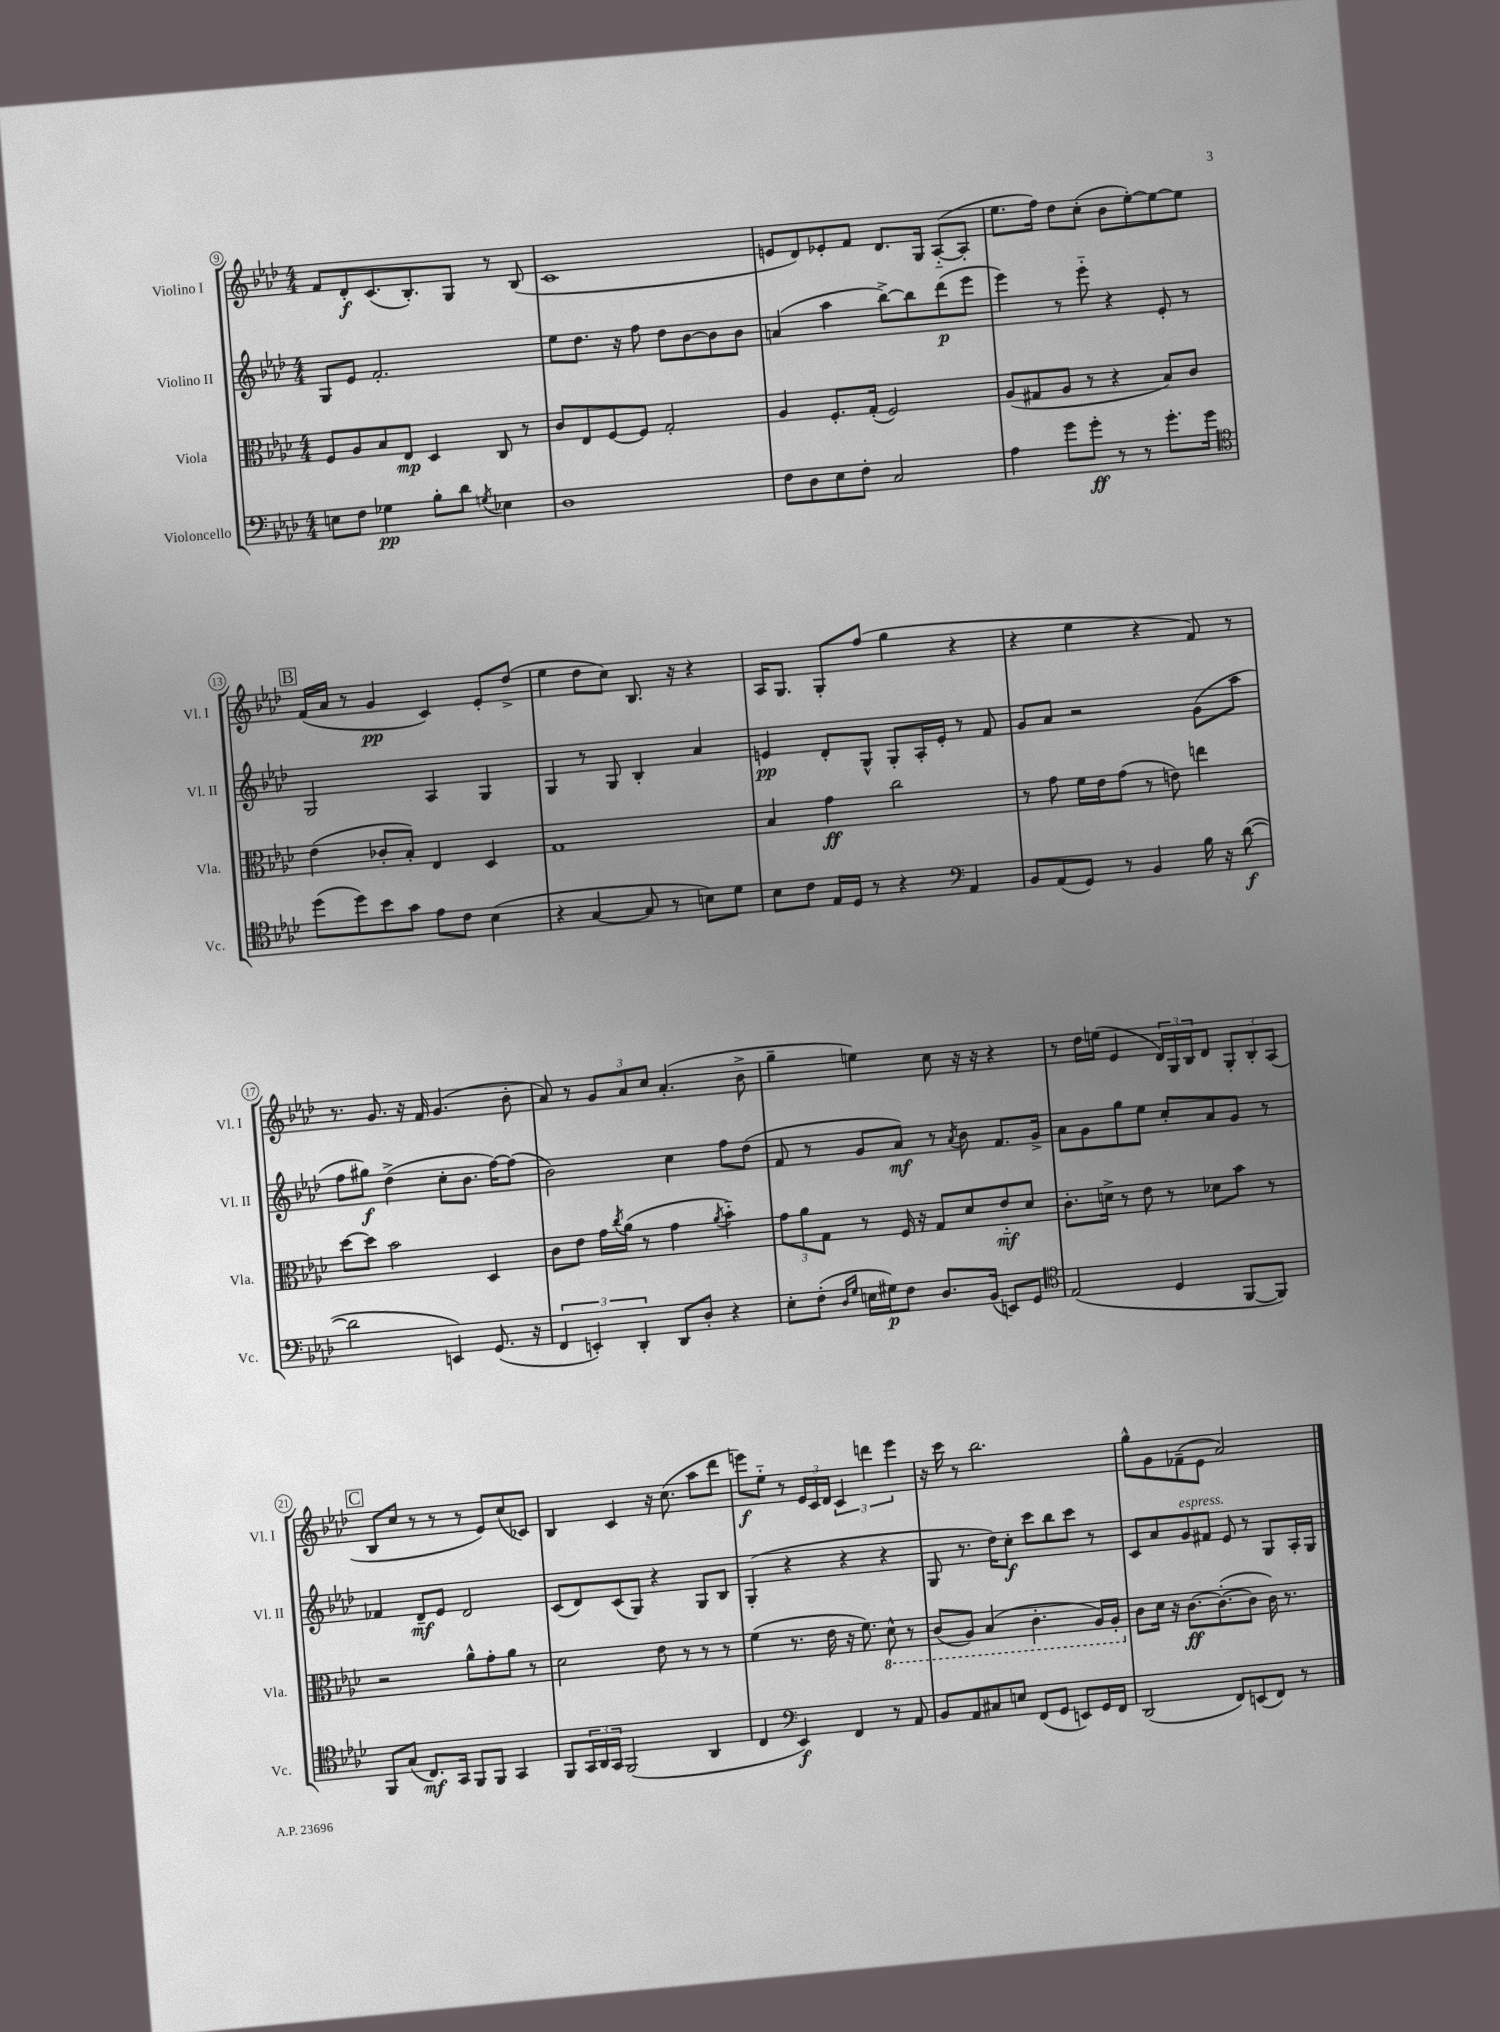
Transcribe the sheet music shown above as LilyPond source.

<<
\new StaffGroup <<
\new Staff = "s0" \with { instrumentName = "Violino I" shortInstrumentName = "Vl. I" } {
    \clef treble \key aes \major \numericTimeSignature \time 4/4
    f'8 des'8-.\f c'8.( bes8.-.) g8 r8 bes8( |
    c'1 |
    e'8 des'8) ees'8-. f'8 des'8. g16 aes8~-_( aes8-. |
    ees''8. f''16) des''8 c''8-.( bes'8 ees''8~-.) ees''8~ ees''8 |
    \mark \markup { \box "B" } f'16( aes'16 r8 g'4\pp c'4) ees'8-. des''8->( |
    ees''4 des''8 c''8) bes8. r16 r4 |
    aes16 g8. g8-. f''8( g''4 r4 |
    r4 ees''4 r4 f'8) r8 |
    r8. g'8. r16 f'16 g'4.( bes'8-. |
    aes'8) r8 \tuplet 3/2 { g'8 aes'8 c''8 } aes'4.-.( bes'8-> |
    g''4-- e''4) c''8 r16 r16 r4 |
    r8 des''16 e''16( ees'4 \tuplet 3/2 { des'16) g16 bes16 } des'8 \tuplet 3/2 { g8-. bes8-. aes8( } |
    \mark \markup { \box "C" } bes8 c''8 r8 r8 r8 ees'8) c''8( ces'8) |
    bes4 c'4 r16 c''8.( aes''8 des'''8 |
    e'''8\f) ees''8-_ r8 \tuplet 3/2 { ees'16 c'16 des'16 } \tuplet 3/2 { c'4 d'''4 e'''4 } |
    r16 c'''16 r8 bes''2. |
    g''8-^ g'8 fes'8--( ees'8 aes'2) \bar "|." |
}
\new Staff = "s1" \with { instrumentName = "Violino II" shortInstrumentName = "Vl. II" } {
    \clef treble \key aes \major \numericTimeSignature \time 4/4
    g8 ees'8 f'2.-. |
    ees''8 des''8. r16 f''8 des''8 bes'8~ bes'8 bes'8 |
    a'4( aes''4 bes''8~->) bes''8 des'''8\p( ees'''8 |
    ees'''4) r8 ees'''8-_ r4 ees'8-. r8 |
    \mark \markup { \box "B" } g2 aes4 g4 |
    g4 r8 g8 bes4-. aes'4 |
    e'4\pp des'8-. g8-^ g8-. aes16-. e'16-. r8 f'8 |
    g'8 aes'8 r2 g'8( aes''8 |
    f''8 gis''8\f) des''4->( c''8-. bes'8. f''16~) f''8( |
    bes'2) c''4 f''8 des''8( |
    f'8 r8 g'8 aes'8\mf) r8 \acciaccatura { aes'8 } bes'8 f'8. g'16-> |
    aes'8 g'8 g''8 ees''8 c''8-. aes'8 g'8 r8 |
    \mark \markup { \box "C" } fes'4 des'8--\mf ees'8 des'2 |
    c'8( des'8) c'8( g8) r4 g8 bes8 |
    g4-.( r4 r4 r4 |
    g8 r8. des''16) c''8-.\f c'''8 bes''8 c'''8 r8 |
    c'8 aes'8 g'8^\markup { \italic "espress." } fis'8 ees'8 r8 g8 aes16-. g16 \bar "|." |
}
\new Staff = "s2" \with { instrumentName = "Viola" shortInstrumentName = "Vla." } {
    \clef alto \key aes \major \numericTimeSignature \time 4/4
    f8 aes8 bes8 ees8\mp des4 c8 r8 |
    c'8 ees8 f8~ f8 g2-. |
    aes4 f8.-. g16-.( f2) |
    aes8( gis8 aes8 r8 r4 bes8) c'8 |
    \mark \markup { \box "B" } ees'4( ces'8-. bes8-.) ees4 des4 |
    g1 |
    bes4 g'4\ff c''2 |
    r8 g'8 f'16 ees'16 g'8( r8 e'8) e''4 |
    des''8~ des''8 bes'2 des4 |
    c'8 ees'8 g'16 \acciaccatura { c''8 } aes'16( r8 g'4 \acciaccatura { aes'8 } bes'4-_) |
    \tuplet 3/2 { g'8 aes'8 g8 } r8 f16 r16 g8 des'8 ees'8-_\mf des'8 |
    c'8.-. d'16-> r8 ees'8 r8 des'8 bes'8 r8 |
    \mark \markup { \box "C" } r2 aes'8-^ g'8-. aes'8 r8 |
    des'2 ees'8 r8 r8 r8 |
    f'4( r8. ees'16 r16 f'8.) \ottava #-1 des8-^ r8 |
    c8( aes,8) bes,4( c4.-. aes,16) aes,16-. \ottava #0 |
    c'8 des'16 r16 c'8.~\ff c'8.~-.( c'8 c'16) r8. \bar "|." |
}
\new Staff = "s3" \with { instrumentName = "Violoncello" shortInstrumentName = "Vc." } {
    \clef bass \key aes \major \numericTimeSignature \time 4/4
    e8 f8 ges4\pp bes8-. des'8 \acciaccatura { g8 } ees4 |
    des1 |
    f8 des8 ees8 f8-. c2 |
    aes4 g'8 g'8-.\ff r8 r8 g'8.-. g'16 |
    \mark \markup { \box "B" } \clef tenor des''8( des''8) bes'8 g'8 ees'8 c'8 bes4( |
    r4 g4~ g8 r8 b8) des'8 |
    bes8 c'8 ees16 des16 r8 r4 \clef bass aes,4 |
    bes,8 aes,8( g,8) r8 bes,4 bes16 r16 des'8~\f( |
    des'2 e,4) g,8.( r16 |
    \tuplet 3/2 { f,4 e,4-.) des,4-. } des,8 des8-. r4 |
    ees8-. f8-.( \grace { des16 g16 } e16 gis16\p) f8 des8. bes,16( e,8) g,8 |
    \clef tenor ees2( des4 f,8~ f,8) |
    \mark \markup { \box "C" } f,8 g8( c8.\mf) g,16 f,8 f,8 g,4 |
    f,8 \tuplet 3/2 { g,16 aes,16 g,16 } f,2( aes,4 |
    c4 \clef bass ees,4\f) f,4 r8 aes,8 |
    bes,8 aes,8 cis8 e8 f,8( g,8 e,8) g,16 f,16 |
    des,2( f,8) e,8( f,8) r8 \bar "|." |
}
>>
>>
\layout { \context { \Score currentBarNumber = #9 \override BarNumber.stencil = #(make-stencil-circler 0.1 0.3 ly:text-interface::print) } }
